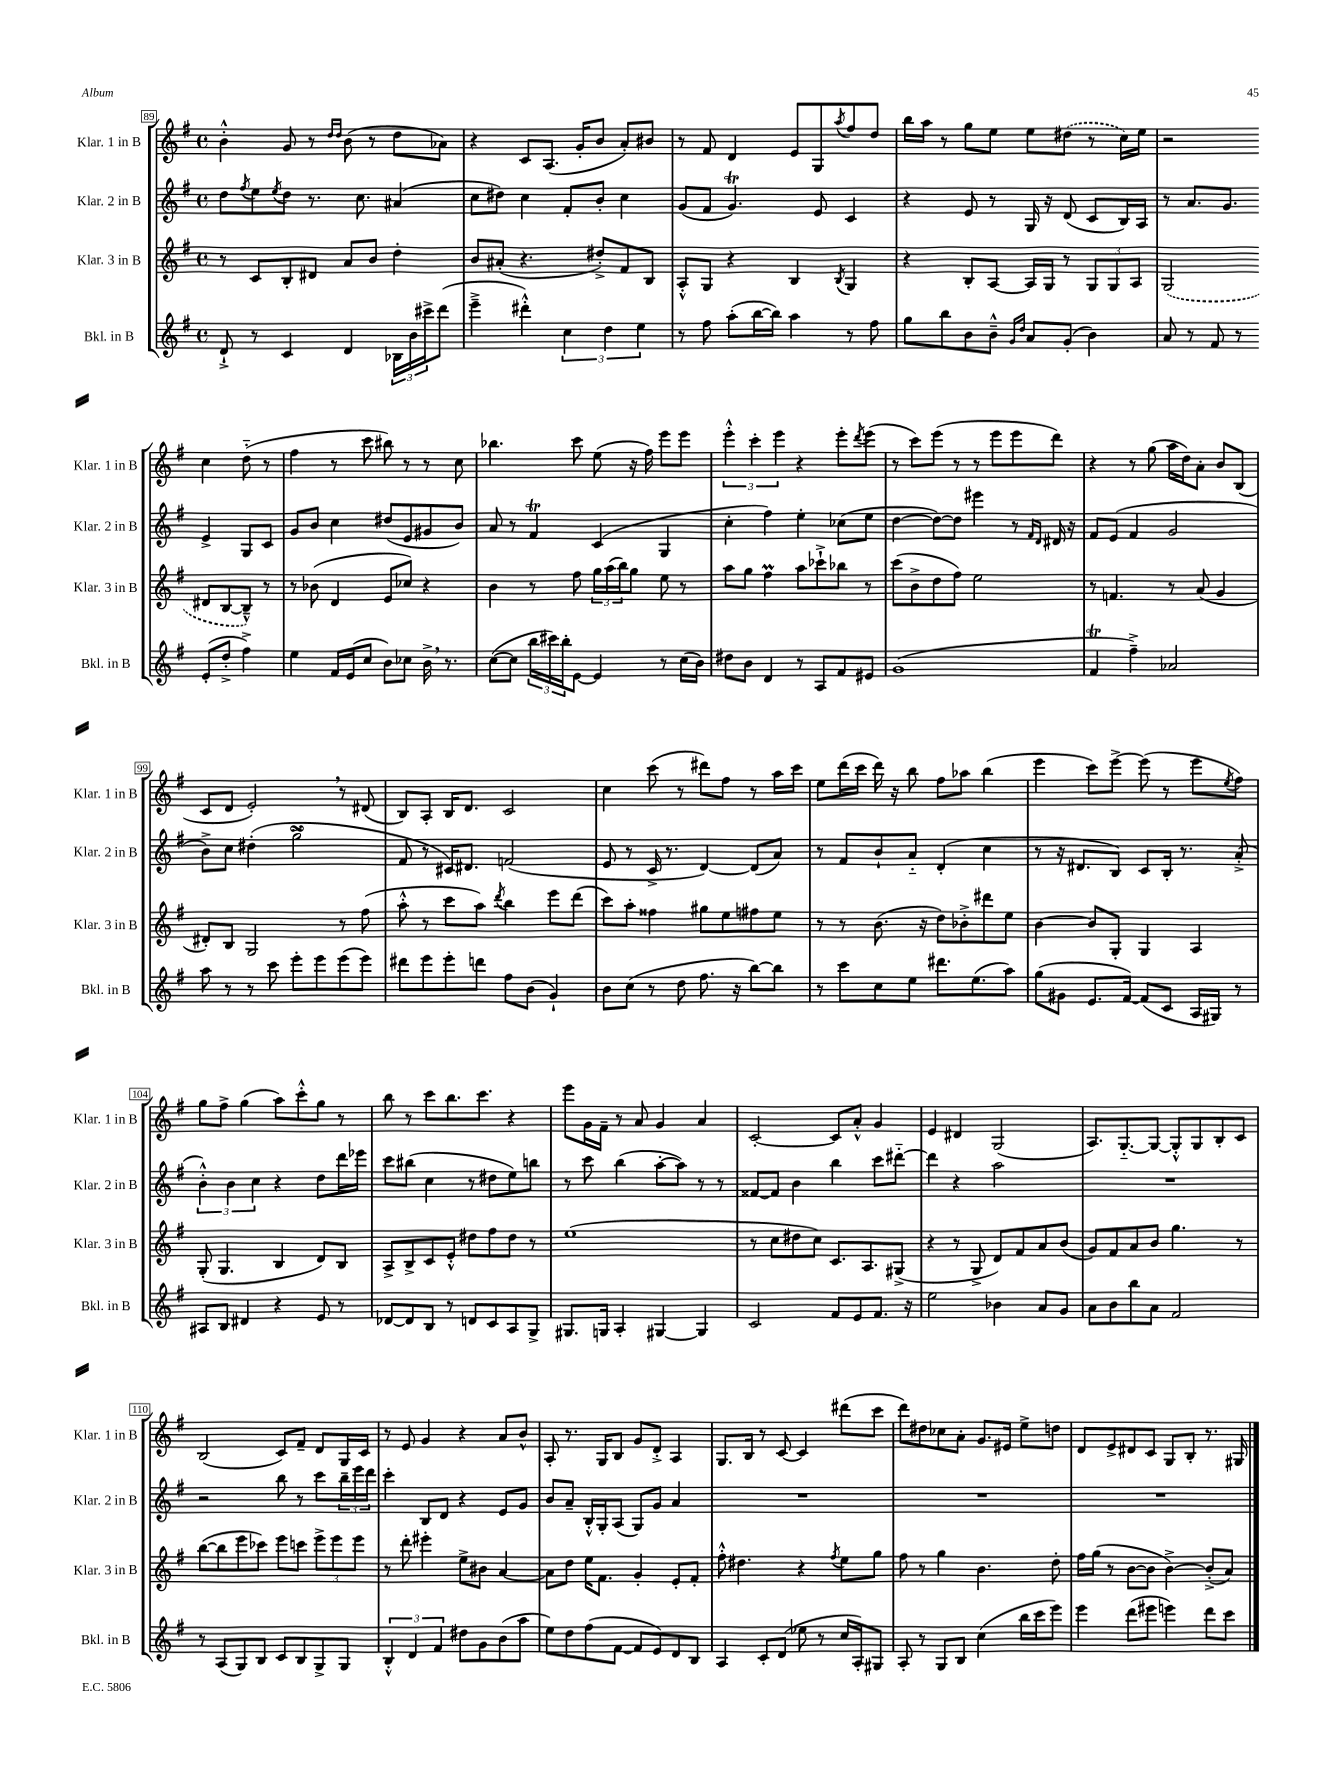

**kern	**kern	**kern	**kern
*staff4	*staff3	*staff2	*staff1
*clefG2	*clefG2	*clefG2	*clefG2
*k[f#]	*k[f#]	*k[f#]	*k[f#]
*M4/4	*M4/4	*M4/4	*M4/4
*met(c)	*met(c)	*met(c)	*met(c)
8d`^/	8r	8dd\L	4b'^^\
.	.	8qff#/	.
8r	8c/L	8ee\	.
.	.	8qee/	.
4c/	8B'/	8dd\J	8g/
.	8d#/J	8.r	8r
.	.	.	16qqdd/LL
.	.	.	16qqdd/JJ
4d/	8a/L	.	(8b\
.	.	8.cc\	.
.	8b/J	.	8r
24B-\LL	4dd'\	(4a#/	8dd\L
24b\	.	.	.
24ccc#^\J	.	.	.
(8ddd\J	.	.	8a-\J)
=	=	=	=
4eee~^\	8b/L	8cc\L	4r
.	(8a#'/J	8dd#\J)	.
4ddd#'^^\)	4.r	4cc\	8c/L
.	.	.	(8.A/J
6cc\	.	8f#'/L	.
.	.	.	16g'/LK
.	8dd#'^/L)	8b'/J	8b/J
6dd\	.	.	.
.	8f#/	4cc\	8a'/L)
6ee\	.	.	.
.	8B/J	.	8b#/J
=	=	=	=
8r	8A'^^/L	(8g/L	8r
8ff#\	8G/J	8f#/J	8f#/
(8aa'\L	4r	4.g/)	4d/
[16bb\L	.	.	.
16bb\]JJ)	.	.	.
4aa\	4B/	.	8e/L
.	.	8e/	8G/
.	8qB/	.	8qaa/
8r	4G/	4c/	8ff#/
8ff#\	.	.	8dd/J
=	=	=	=
8gg\L	4r	4r	16bb\LL
.	.	.	16aa\JJ
8bb\	.	.	8r
8b\	8B'/L	8e/	8gg\L
8b~^^\J	[8A/J	8r	8ee\J
16qqg/LL	.	.	.
16qqdd/JJ	.	.	.
8a/L	16A/]LL	16G/	8ee\L
.	16G/JJ	16r	.
(8g'/J	8r	(8d/	(8dd#\J
4b\)	12G/L	8c/L	8r
.	12G/	.	.
.	.	16B/L)	16cc\LL)
.	12A/J	.	.
.	.	16A/JJ	16ee\JJ
=	=	=	=
8a/	(2G/	8r	2r
8r	.	8.a/L	.
8f#/	.	.	.
.	.	8.g/J	.
8r	.	.	.
(8e'/L	8d#/L	4e^/	4cc\
8dd'^/J	[8B/	.	.
4ff#^\)	8B~^^/]J)	8G/L	(8dd'~\
.	8r	8c/J	8r
=	=	=	=
4ee\	8r	8g/L	4ff#\
.	(8b-\	8b/J	.
16f#/LL	4d/	4cc\	8r
(16e/J	.	.	.
8cc/J	.	.	8ccc\
8b\L)	8e/L	(8dd#/L	8bb#\)
8cc-\J	8cc-/J)	8e/	8r
16b^\	4r	8g#/	8r
8.r	.	.	.
.	.	8b/J)	8cc\
=	=	=	=
([8cc\L	4b\	8a/	4.bb-\
8cc\]J	.	8r	.
24bb\LL	8r	4f#/	.
24ccc#\)	.	.	.
24bb'\J	.	.	.
[8e\J	8ff#\	.	8ccc\
4e/]	24gg\LL	(4c/	(8ee\
.	(24aa\	.	.
.	24bb\J)	.	.
.	8gg\J	.	16r
.	.	.	16ff#\)
8r	8ee\	4G/	8eee\L
(16cc\LL	8r	.	8eee\J
16b\JJ)	.	.	.
=	=	=	=
8dd#\L	8aa\L	4cc'\	6eee'^^\
8b\J	8gg\J	.	.
.	.	.	6ccc'\
4d/	4ff#\	4ff#\)	.
.	.	.	6eee\
8r	8aa\L	4ee'\	4r
8A/L	8ccc-`^\	.	.
8f#/	8bb-\J	(8cc-\L	8eee'\L
.	.	.	8qddd/
8e#/J	8r	8ee\J	(8eee\J
=	=	=	=
(1g	(8ccc\L	[4dd\	8r
.	8b^\	.	8ccc\L)
.	8dd\	8dd\_L)	(8eee\J
.	8ff#\J)	8dd\]J	8r
.	2ee\	4eee#\	8r
.	.	.	8eee\L
.	.	8r	8eee\
.	.	16qqf#/LL	.
.	.	16qqd/JJ	.
.	.	16d#/	8ddd\J)
.	.	16r	.
=	=	=	=
4f#/	8r	8f#/L	4r
.	4.f/	(8e/J	.
4ff#~^\)	.	4f#/	8r
.	.	.	(8gg\
2a-/	8r	2g/	16aa\LL
.	.	.	16dd\J)
.	(8a/	.	8a'\J
.	4g/	.	8b/L
.	.	.	(8B/J
=	=	=	=
8aa\	8d#'/L)	8b^\L)	8c/L
8r	8B/J	8cc\J	8d/J
8r	2G/	(4dd#'\	2e'/)
8ccc\	.	.	.
8eee'\L	.	2gg^\	.
8eee\	.	.	.
(8eee\	8r	.	8r
8eee\J)	(8ff#\	.	(8d#/
=	=	=	=
8ddd#\L	8aa'^^\	8f#/	8B/L)
8eee\	8r	8r	8A'/J
8eee'\	8ccc\L	16c#/LK)	16B/LK
.	.	8.d#/J	8.d/J
8ddd\J	8aa\J)	.	.
.	8qddd/	.	.
8ff#\L	4bb\	(2f/	2c/
(8b\J	.	.	.
4g`/)	8eee\L	.	.
.	(8ddd\J	.	.
=	=	=	=
8b\L	8ccc\L)	8e/	4cc\
(8cc\J	8aa'\J	8r	.
8r	4ff##\	16c^/	(8ccc\
.	.	8.r	.
8dd\	.	.	8r
8.ff#\	8gg#\L	[4d/)	8ddd#\L)
.	8ee\	.	8ff#\J
16r	.	.	.
[8bb\L)	8ff#\	(8d/]L	8r
8bb\]J	8ee\J	8a/J)	16aa\LL
.	.	.	16ccc\JJ
=	=	=	=
8r	8r	8r	8ee\L
8ccc\L	8r	8f#/L	(16ddd\L
.	.	.	16ccc\JJ
8cc\	(8.b\	8b`/	16ddd\)
.	.	.	16r
8ee\J	.	8a'~/J	8bb\
.	16r	.	.
8.ddd#\L	8dd\L)	(4d'/	8ff#\L
.	8b-'^\	.	8aa-\J
(8.ee\	.	.	.
.	8ddd#\	4cc\	(4bb\
8aa\J)	8ee\J	.	.
=	=	=	=
(8gg\L	[4b\	8r	4eee\
8g#\J	.	16r	.
.	.	8.d#/L	.
8.e/L	8b/]L	.	8ccc\L)
.	8G'/J	8B/J)	[8eee^\J
[16f#/Jk)	.	.	.
(8f#/]L	4G/	8c/L	(8eee\]
8c/J	.	16B'/Jk	8r
.	.	8.r	.
16A/LL	4A/	.	8eee\L
16G#/JJ)	.	.	.
.	.	.	8qee/
8r	.	(8a'^/	8ff#\J)
=	=	=	=
8A#/L	(8G'/	6b'^^\)	8gg\L
8B/J	4.G/	.	8ff#^\J
.	.	6b\	.
4d#/	.	.	(4gg\
.	.	6cc\	.
4r	4B/	4r	8aa\L)
.	.	.	8ccc'^^\
8e/	8d/L)	8dd\L	8gg\J
8r	8B/J	16ddd\L	8r
.	.	16eee-\JJ	.
=	=	=	=
[8d-/L	8A^/L	8ccc\L	8bb\
8d-/]	8B^/	(8bb#\J	8r
8B/J	8c/	4cc\	8ccc\L
8r	8e'^^/J	.	8.bb\
8d/L	8dd#\L	8r	.
.	.	.	8.ccc\J
8c/	8ff#\	8dd#\L	.
8A/	8dd#\J	8ee\)	4r
8G^/J	8r	8bb\J	.
=	=	=	=
8.G#/L	(1ee	8r	8eee\L
.	.	8ccc\	16g\L
16G/Jk	.	.	16f#~\JJ
4A'/	.	(4bb\	8r
.	.	.	8a/
[4G#/	.	[8aa'\L	4g/
.	.	8aa\]J)	.
4G#/]	.	8r	4a/
.	.	8r	.
=	=	=	=
2c/	8r	[8f##/L	[2c'/
.	8cc\L	8f##/]J	.
.	8dd#\	4b\	.
.	8cc\J)	.	.
8f#/L	8.c/L	4bb\	8c/]L
8e/	.	.	8a'^^/J
.	8.A/	.	.
8.f#/J	.	8ccc\L	4g/
.	(8G#^/J	[8ddd#'~\J	.
16r	.	.	.
=	=	=	=
2ee\	4r	4ddd#\]	4e/
.	8r	4r	4d#/
.	8G^/	.	.
4b-\	8d/L)	2aa\	(2G/
.	8f#/	.	.
8a/L	8a/	.	.
8g/J	(8b/J	.	.
=	=	=	=
8a\L	8g/L)	1r	8.A/L)
8b\	8f#/	.	.
.	.	.	[8.G'~/
8bb\	8a/	.	.
8a\J	8b/J	.	8G/_J
2f#/	4.gg\	.	8G'^^/]L
.	.	.	8G/
.	.	.	8B'/
.	8r	.	8c/J
=	=	=	=
8r	([8bb\L	2r	(2B/
(8A/L	8bb\]	.	.
8G/)	8eee\	.	.
8B/J	8ccc-\J)	.	.
8c/L	8eee\L	8bb\	8c/L)
8B/	8ccc\J	8r	8f#~/J
8G^/	12eee^\L	8ccc\L	8d/L
.	12eee\	.	.
8G/J	.	24bb~\L	16G/L
.	12eee\J	24eee\	.
.	.	.	16c/JJ
.	.	24ddd\JJ	.
=	=	=	=
6B'^^/	8r	4ccc'\	8r
.	8ddd'\	.	8e/
6d/	.	.	.
.	4eee#'\	8B/L	4g/
6f#/	.	.	.
.	.	8d/J	.
8dd#\L	8ee^\L	4r	4r
8g\	8b#\J	.	.
(8b\	[4a/	8e/L	8a/L
8aa\J	.	8g/J	8b^^/J
=	=	=	=
8ee\L)	8a\]L	8b/L	8A'/
8dd\	8dd\J	8a~/J	8.r
(8ff#\	16ee\LK	16B'^^/LL	.
.	8.f#\J	16G'/J	16G/LK
[8f#\J	.	(8A/J	8B/J
8f#/]L	4g'/	8G/L)	8g/L
8e/)	.	8g/J	8d'^/J
8d/	8e'/L	4a/	4A/
8B/J	8f#'/J	.	.
=	=	=	=
4A/	8ff#'^^\	1r	8.G/L
.	4.dd#\	.	.
.	.	.	16B/Jk
8c'/L	.	.	8r
(8d/J	.	.	[8c/
8ee-\	4r	.	4c/]
8r	.	.	.
.	8qff#/	.	.
16cc/LL	8ee\L	.	(8ddd#\L
16A'/J)	.	.	.
8G#/J	8gg\J	.	8ccc\J
=	=	=	=
8A'/	8ff#\	1r	8ddd\L)
8r	8r	.	8dd#\
8G/L	4gg\	.	8cc-\
8B/J	.	.	8a'\J
(4cc\	4.b\	.	8.g/L
.	.	.	16e#/Jk
16bb\LL	.	.	8ee^\L
16ccc\J	.	.	.
8eee\J)	8dd'\	.	8dd\J
=	=	=	=
4eee\	16ff#\LL	1r	8d/L
.	(16gg\JJ	.	.
.	8r	.	8e^/
(8ddd\L	[8b\L	.	8d#/
8eee#\J	8b\]J	.	8c/J
4eee\)	[4b^\)	.	8G/L
.	.	.	8B'/J
8ddd\L	(8b'^/]L	.	8.r
8ccc\J	8a/J)	.	.
.	.	.	16G#/
==	==	==	==
*-	*-	*-	*-
